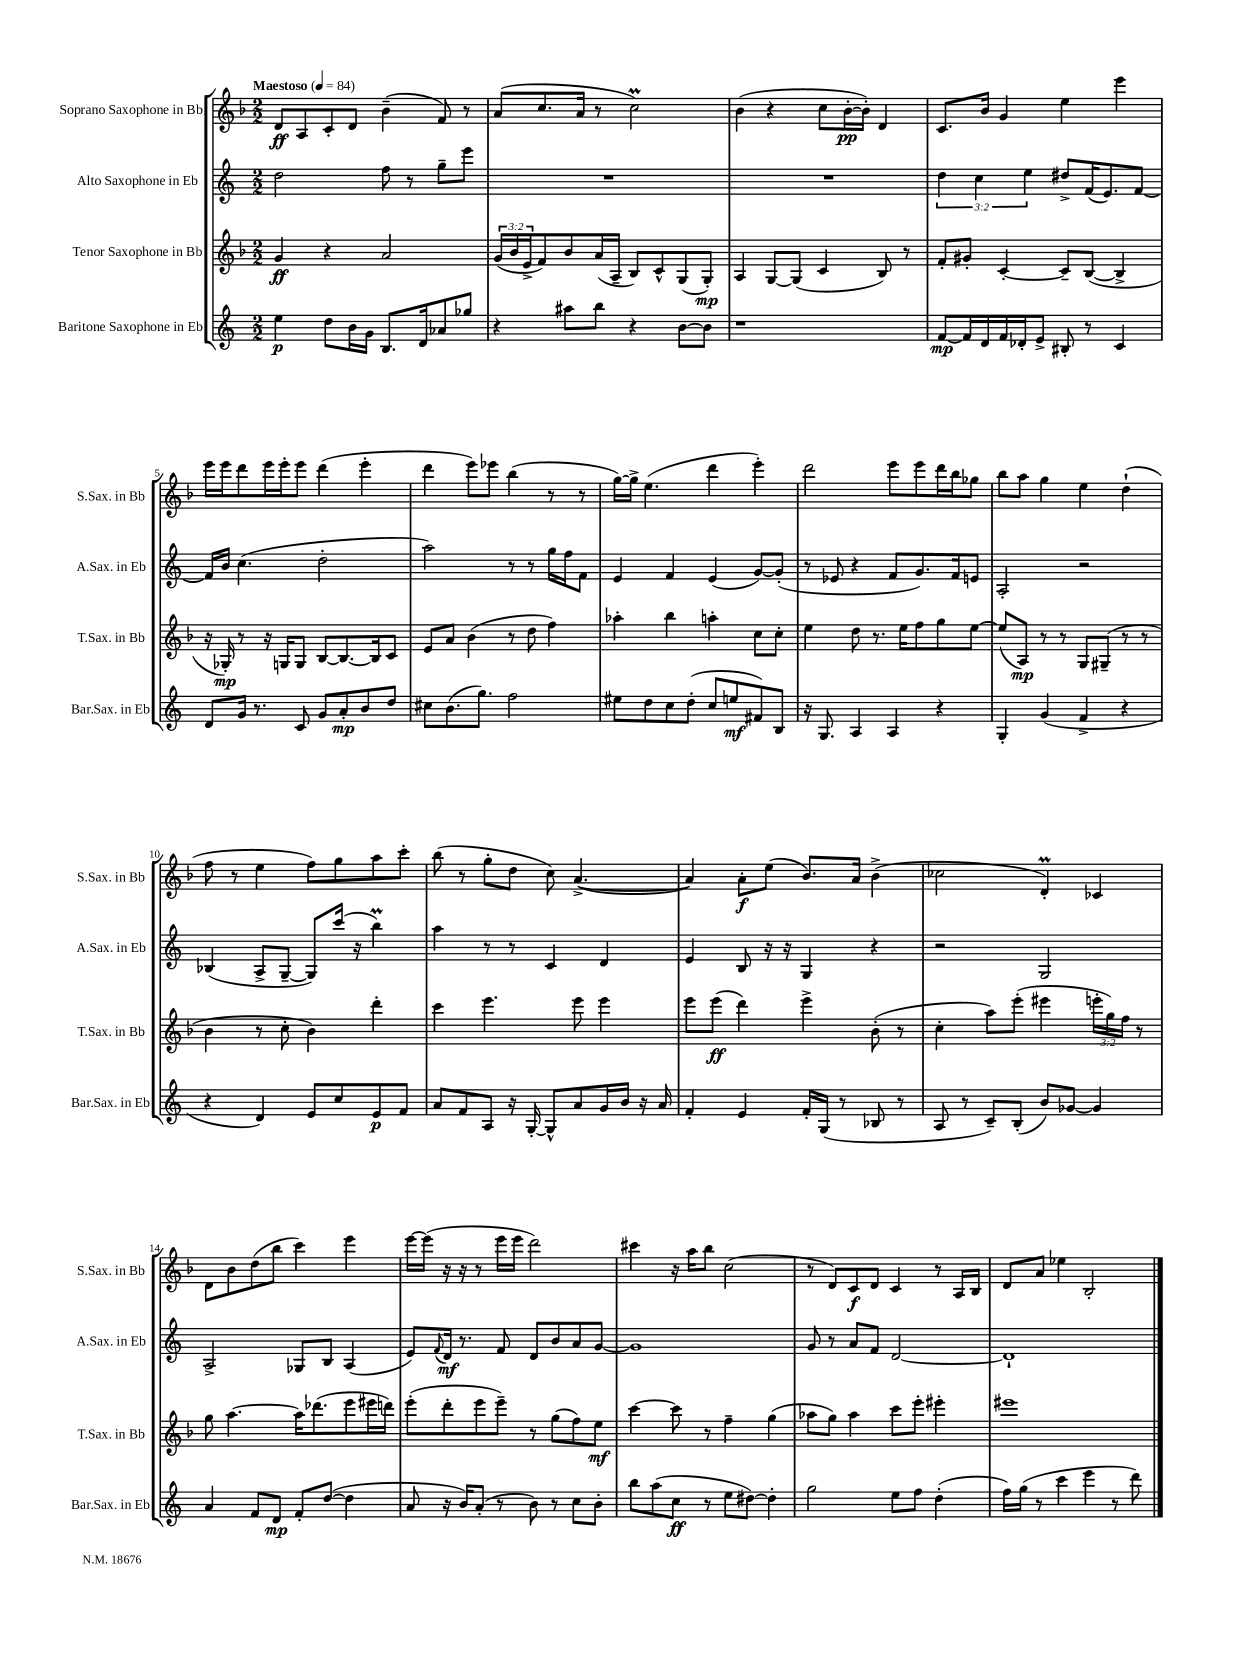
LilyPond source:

<<
\new StaffGroup <<
\new Staff = "s0" \with { instrumentName = "Soprano Saxophone in Bb" shortInstrumentName = "S.Sax. in Bb" } {
    \clef treble \key f \major \numericTimeSignature \time 2/2 \tempo "Maestoso" 4 = 84
    d'8\ff a8 c'8-. d'8 bes'4--( f'8) r8 |
    a'8( c''8. a'16 r8 c''2\prall) |
    bes'4( r4 c''8 bes'16~-.\pp bes'16-.) d'4 |
    c'8. bes'16 g'4 e''4 e'''4 |
    e'''16 e'''16 d'''8 e'''16 e'''16-. e'''8 d'''4( e'''4-. |
    d'''4 e'''8) ees'''8 bes''4( r8 r8 |
    g''16~) g''16-> e''4.( d'''4 e'''4-.) |
    d'''2 e'''8 e'''8 d'''16 bes''16 ges''8 |
    bes''8 a''8 g''4 e''4 d''4-!( |
    f''8 r8 e''4 f''8) g''8 a''8 c'''8-. |
    bes''8( r8 g''8-. d''8 c''8) a'4.~->( |
    a'4) a'8-.\f e''8( bes'8.) a'16 bes'4->( |
    ces''2 d'4-.\prall) ces'4 |
    d'8 bes'8 d''8( bes''8 c'''4) e'''4 |
    e'''16~ e'''16( r16 r16 r8 e'''16 e'''16 d'''2) |
    cis'''4 r16 a''16 bes''8 c''2( |
    r8 d'8) c'8\f d'8 c'4 r8 a16 bes16 |
    d'8 a'8 ees''4 bes2-. \bar "|." |
}
\new Staff = "s1" \with { instrumentName = "Alto Saxophone in Eb" shortInstrumentName = "A.Sax. in Eb" } {
    \clef treble \key c \major \numericTimeSignature \time 2/2 \override Staff.TupletNumber.text = #tuplet-number::calc-fraction-text
    d''2 f''8 r8 g''8-- e'''8 |
    R1 |
    R1 |
    \tuplet 3/2 { d''4 c''4 e''4 } dis''8-> f'16( e'8.) f'8~ |
    f'16 b'16 c''4.( d''2-. |
    a''2) r8 r8 g''16 f''16 f'8 |
    e'4 f'4 e'4( g'8~) g'8-.( |
    r8 ees'8 r4 f'8 g'8.) f'16 e'8 |
    a2-. r2 |
    bes4( a8-> g8~-- g8) c'''16( r16 b''4\prall) |
    a''4 r8 r8 c'4 d'4 |
    e'4 b8 r16 r16 g4 r4 |
    r2 g2 |
    a2-> ges8 b8 a4( |
    e'8) \appoggiatura { f'8 } d'16\mf r8. f'8 d'8 b'8 a'8 g'8~ |
    g'1 |
    g'8 r8 a'8 f'8 d'2~ |
    d'1-! \bar "|." |
}
\new Staff = "s2" \with { instrumentName = "Tenor Saxophone in Bb" shortInstrumentName = "T.Sax. in Bb" } {
    \clef treble \key f \major \numericTimeSignature \time 2/2 \override Staff.TupletNumber.text = #tuplet-number::calc-fraction-text
    g'4\ff r4 a'2 |
    \tuplet 3/2 { g'16( bes'16 e'16-> } f'8) bes'8 a'16( a16-- bes8) c'8-^ g8( g8-.\mp) |
    a4 g8~ g8( c'4 bes8) r8 |
    f'8-. gis'8-. c'4~-. c'8-- bes8~( bes4-> |
    r16 ges16-.\mp) r8 r16 g16 g8 bes8~ bes8.~ bes16 c'8 |
    e'8 a'8 bes'4( r8 d''8 f''4) |
    aes''4-. bes''4 a''4-. c''8 c''8-. |
    e''4 d''8 r8. e''16 f''8 g''8 e''8~ |
    e''8( a8\mp) r8 r8 g8 gis8--( r8 r8 |
    bes'4 r8 c''8-. bes'4) d'''4-. |
    c'''4 e'''4. e'''8 e'''4 |
    e'''8 e'''8\ff( d'''4) e'''4-> bes'8-.( r8 |
    c''4-. a''8) e'''8-.( eis'''4 \tuplet 3/2 { e'''16-. g''16) f''16 } r8 |
    g''8 a''4.~ a''16 des'''8.( e'''8 eis'''16 d'''16) |
    e'''8-.( d'''8-. e'''8 e'''8--) r8 g''8( f''8) e''8\mf |
    c'''4~ c'''8 r8 f''4-- g''4( |
    aes''8 g''8) aes''4 c'''8 e'''8-. eis'''4-. |
    eis'''1 \bar "|." |
}
\new Staff = "s3" \with { instrumentName = "Baritone Saxophone in Eb" shortInstrumentName = "Bar.Sax. in Eb" } {
    \clef treble \key c \major \numericTimeSignature \time 2/2
    e''4\p d''8 b'16 g'16 b8. d'16 aes'8 ges''8 |
    r4 ais''8 b''8 r4 b'8~ b'8 |
    r1 |
    f'8~\mp f'16 d'16 f'16 des'16-. e'8-> bis8-. r8 c'4 |
    d'8 g'16 r8. c'8 g'8 a'8-.\mp b'8 d''8 |
    cis''8 b'8.( g''8.) f''2 |
    eis''8 d''8 c''8 d''8-.( c''8 e''8\mf fis'8) b8 |
    r16 g8. a4 a4 r4 |
    g4-. g'4( f'4-> r4 |
    r4 d'4) e'8 c''8 e'8\p f'8 |
    a'8 f'8 a8 r16 g16~-. g8-^ a'8 g'16 b'16 r16 a'16 |
    f'4-. e'4 f'16-. g16( r8 bes8 r8 |
    a8 r8 c'8--) b8-.( b'8) ges'8~ ges'4 |
    a'4 f'8 d'8\mp f'8-. d''8~( d''4 |
    a'8 r16 b'16) a'8-.( r8 b'8) r8 c''8 b'8-. |
    b''8 a''8( c''8\ff r8 e''8 dis''8~) dis''4-. |
    g''2 e''8 f''8 d''4-.( |
    f''16) g''16( r8 c'''4 e'''4 r8 d'''8) \bar "|." |
}
>>
>>
